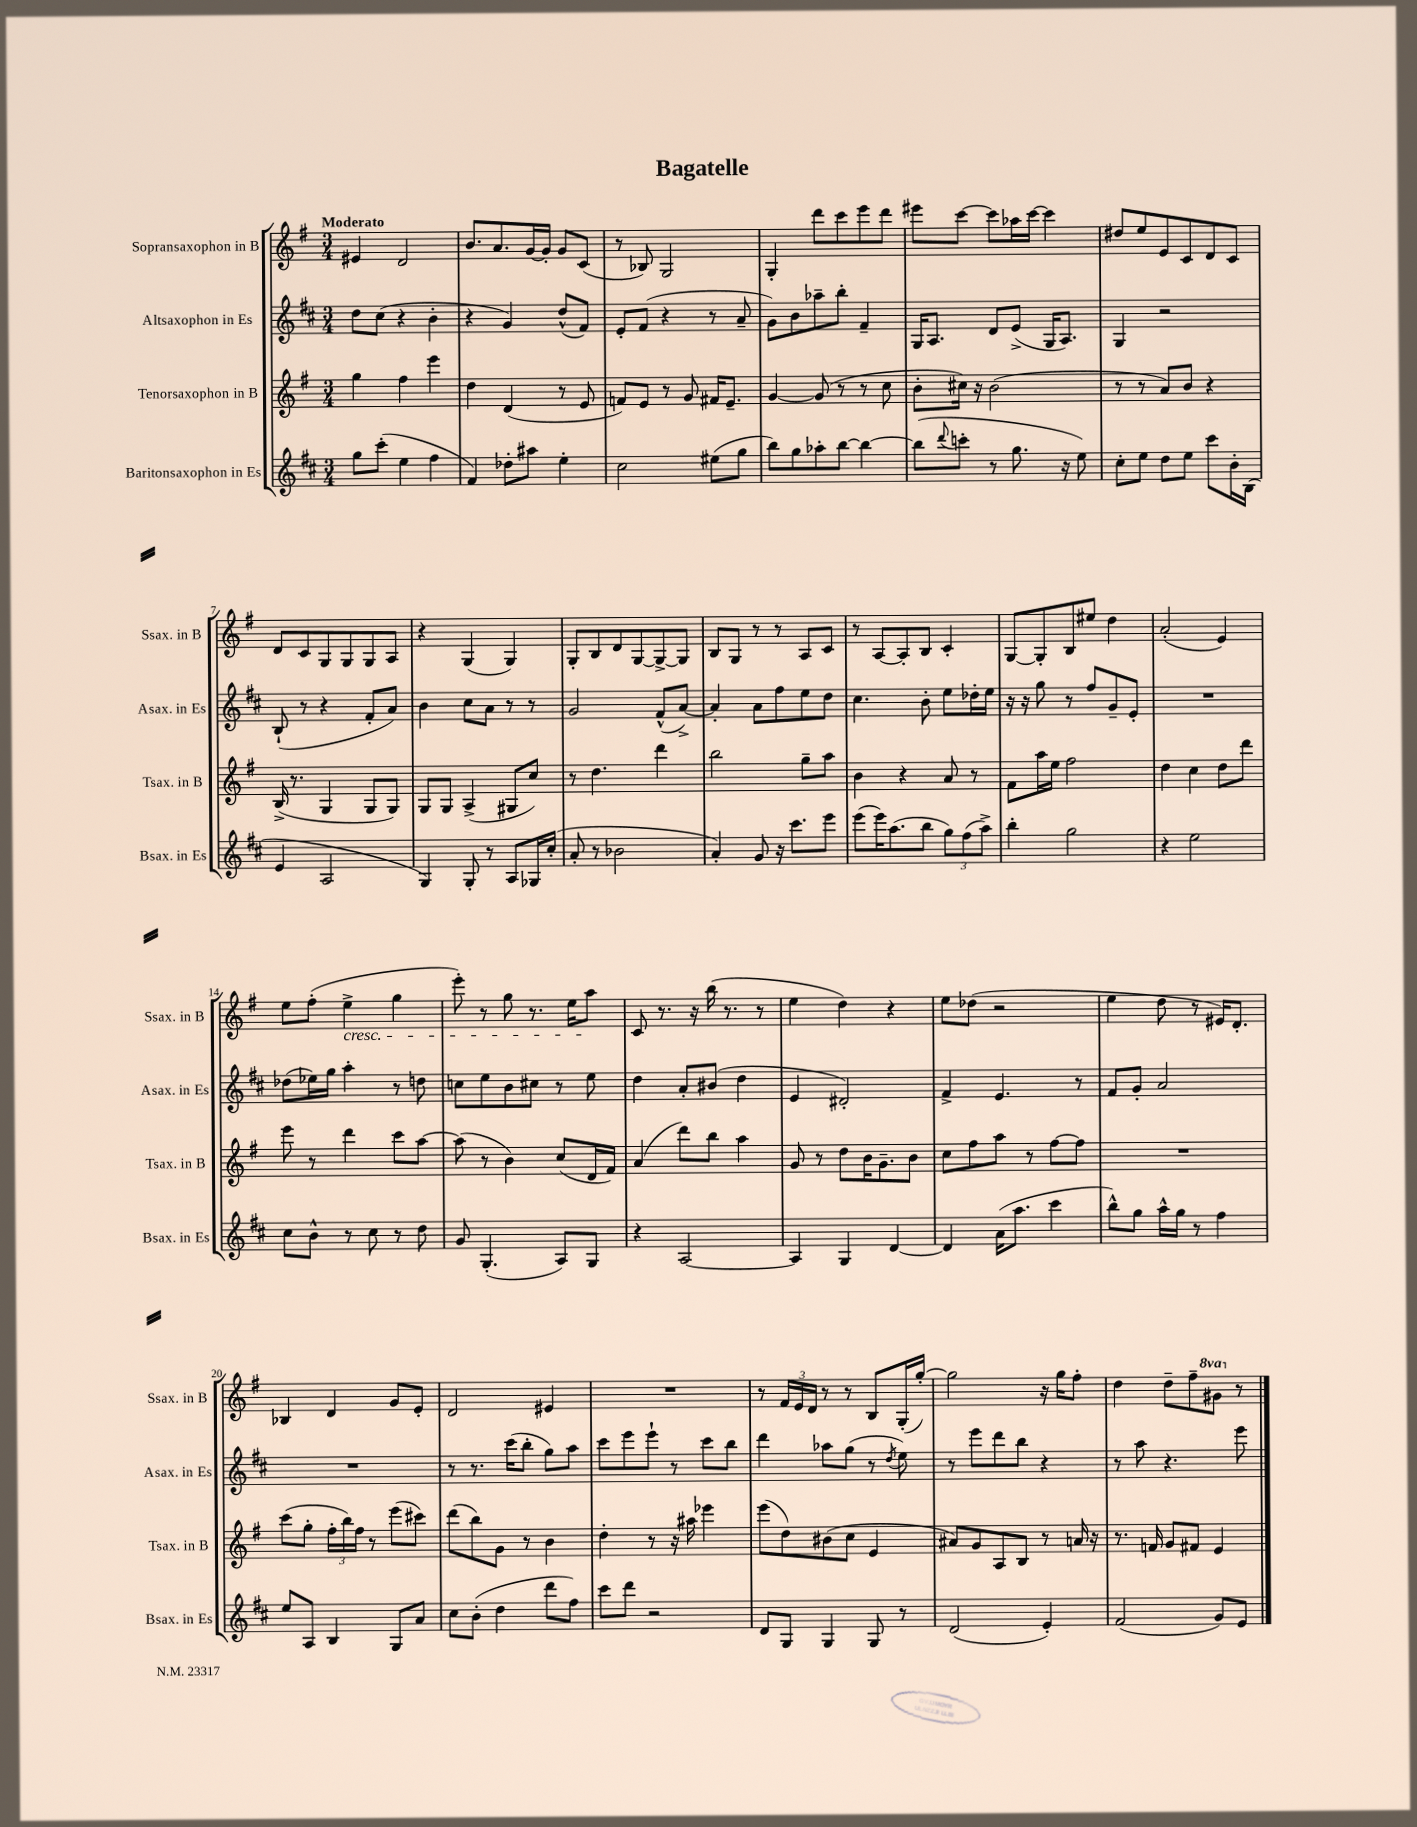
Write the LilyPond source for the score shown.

\header { title = "Bagatelle" }
<<
\new StaffGroup <<
\new Staff = "s0" \with { instrumentName = "Sopransaxophon in B" shortInstrumentName = "Ssax. in B" } {
    \clef treble \key g \major \numericTimeSignature \time 3/4 \set Staff.ottavationMarkups = #ottavation-simple-ordinals \tempo "Moderato"
    eis'4 d'2 |
    b'8. a'8. g'16~ g'16-. g'8 c'8( |
    r8 bes8) g2 |
    g4-. d'''8 c'''8 e'''8 d'''8 |
    eis'''8 c'''8~ c'''8 aes''16 c'''16~ c'''4 |
    dis''8 e''8 e'8 c'8 d'8 c'8 |
    d'8 c'8 g8 g8 g8 a8 |
    r4 g4( g4) |
    g8-. b8 d'8 g8~ g8~-> g8 |
    b8 g8 r8 r8 a8 c'8 |
    r8 a8~ a8-. b8 c'4-. |
    g8~ g8-. b8 eis''8 d''4 |
    a'2-.( e'4) |
    e''8 fis''8-.( e''4->\cresc g''4 |
    e'''8-.) r8 g''8 r8. e''16 a''8\! |
    c'8 r8. r16 b''16( r8. r8 |
    e''4 d''4) r4 |
    e''8 des''8( r2 |
    e''4 d''8 r8 eis'16) d'8.-. |
    bes4 d'4 g'8 e'8-. |
    d'2 eis'4 |
    R2. |
    r8 \tuplet 3/2 { fis'16 e'16 d'16 } r8 r8 b8 g16-.( g''16~-.) |
    g''2 r16 g''16 fis''8-. |
    d''4 d''8-- fis''8-- \ottava #1 gis''8 \ottava #0 r8 \bar "|." |
}
\new Staff = "s1" \with { instrumentName = "Altsaxophon in Es" shortInstrumentName = "Asax. in Es" } {
    \clef treble \key d \major \numericTimeSignature \time 3/4
    d''8 cis''8( r4 b'4-. |
    r4 g'4) d''8-^( fis'8) |
    e'8-. fis'8( r4 r8 a'8-- |
    g'8) b'8 aes''8-- b''8-. fis'4-- |
    g16 a8. d'8 e'8->( g16 a8.) |
    g4 r2 |
    b8-!( r8 r4 fis'8-. a'8) |
    b'4 cis''8 a'8 r8 r8 |
    g'2 fis'8-^( a'8~->) |
    a'4-. a'8 fis''8 e''8 d''8 |
    cis''4. b'8-. e''8 des''16-. e''16 |
    r16 r16 g''8 r8 fis''8 g'8-- e'8-. |
    R2. |
    des''8( ees''16) g''16 a''4-. r8 d''8 |
    c''8 e''8 b'8 cis''8 r8 e''8 |
    d''4 a'8-. bis'8( d''4 |
    e'4 dis'2-.) |
    fis'4-> e'4. r8 |
    fis'8 g'8-. a'2 |
    R2. |
    r8 r8. cis'''16( b''8-. g''8) a''8 |
    cis'''8 e'''8 e'''8-! r8 cis'''8 b''8 |
    d'''4 aes''8 g''8( r8 \acciaccatura { d''8 } e''8) |
    r8 e'''8 d'''8 b''8 r4 |
    r8 a''8 r4. e'''8 \bar "|." |
}
\new Staff = "s2" \with { instrumentName = "Tenorsaxophon in B" shortInstrumentName = "Tsax. in B" } {
    \clef treble \key g \major \numericTimeSignature \time 3/4
    g''4 fis''4 e'''4 |
    d''4 d'4( r8 e'8 |
    f'8) e'8 r8 g'8 fis'16 e'8.-- |
    g'4~ g'8( r8 r8 c''8 |
    b'8-. cis''16) r16 b'2( |
    r8 r8 a'8) b'8 r4 |
    b16->( r8. g4 g8 g8) |
    g8 g8 a4->( gis8 c''8) |
    r8 d''4. d'''4 |
    b''2 g''8-- a''8 |
    b'4 r4 a'8 r8 |
    fis'8 a''16 e''16 fis''2 |
    d''4 c''4 d''8 d'''8 |
    e'''8 r8 d'''4 c'''8 a''8~ |
    a''8( r8 b'4) c''8( d'16 fis'16) |
    a'4( d'''8) b''8 a''4 |
    g'8 r8 d''8 b'16 g'8.-- b'8 |
    c''8 fis''8 a''8 r8 fis''8~ fis''8 |
    R2. |
    c'''8( g''8-. \tuplet 3/2 { fis''16-. b''16) fis''16 } r8 e'''8( cis'''8) |
    d'''8( b''8) g'8 r8 b'4 |
    d''4-. r8 r16 ais''16 ees'''4 |
    e'''8( d''8) bis'8( c''8 e'4 |
    ais'8) g'8 a8 b8 r8 a'16 r16 |
    r8. f'16 g'8 fis'8 e'4 \bar "|." |
}
\new Staff = "s3" \with { instrumentName = "Baritonsaxophon in Es" shortInstrumentName = "Bsax. in Es" } {
    \clef treble \key d \major \numericTimeSignature \time 3/4
    g''8 cis'''8-.( e''4 fis''4 |
    fis'4) des''8-. ais''8 e''4-. |
    cis''2 eis''8( g''8 |
    b''8) g''8 aes''8-. b''8~ b''4~ |
    b''8( \appoggiatura { d'''8 } c'''8-. r8 g''8. r16 e''8) |
    cis''8-. e''8 d''8 e''8 cis'''8 b'16-. b16( |
    e'4 a2 |
    g4) g8-. r8 a8 ges16 cis''16-.( |
    a'8-. r8 bes'2 |
    a'4-.) g'8 r16 cis'''8. e'''8 |
    e'''8( e'''16) a''8.( b''8 \tuplet 3/2 { g''8) fis''8( a''8->) } |
    b''4-. g''2 |
    r4 e''2 |
    cis''8 b'8-^ r8 cis''8 r8 d''8 |
    g'8 g4.-.( a8) g8 |
    r4 a2~ |
    a4 g4 d'4~ |
    d'4 a'16( a''8. cis'''4 |
    b''8-^) g''8 a''16-^ g''16 r8 fis''4 |
    e''8 a8 b4 g8 a'8 |
    cis''8 b'8-.( d''4 d'''8 fis''8) |
    cis'''8 d'''8 r2 |
    d'8 g8 g4 g8 r8 |
    d'2( e'4-.) |
    fis'2( g'8) e'8 \bar "|." |
}
>>
>>
